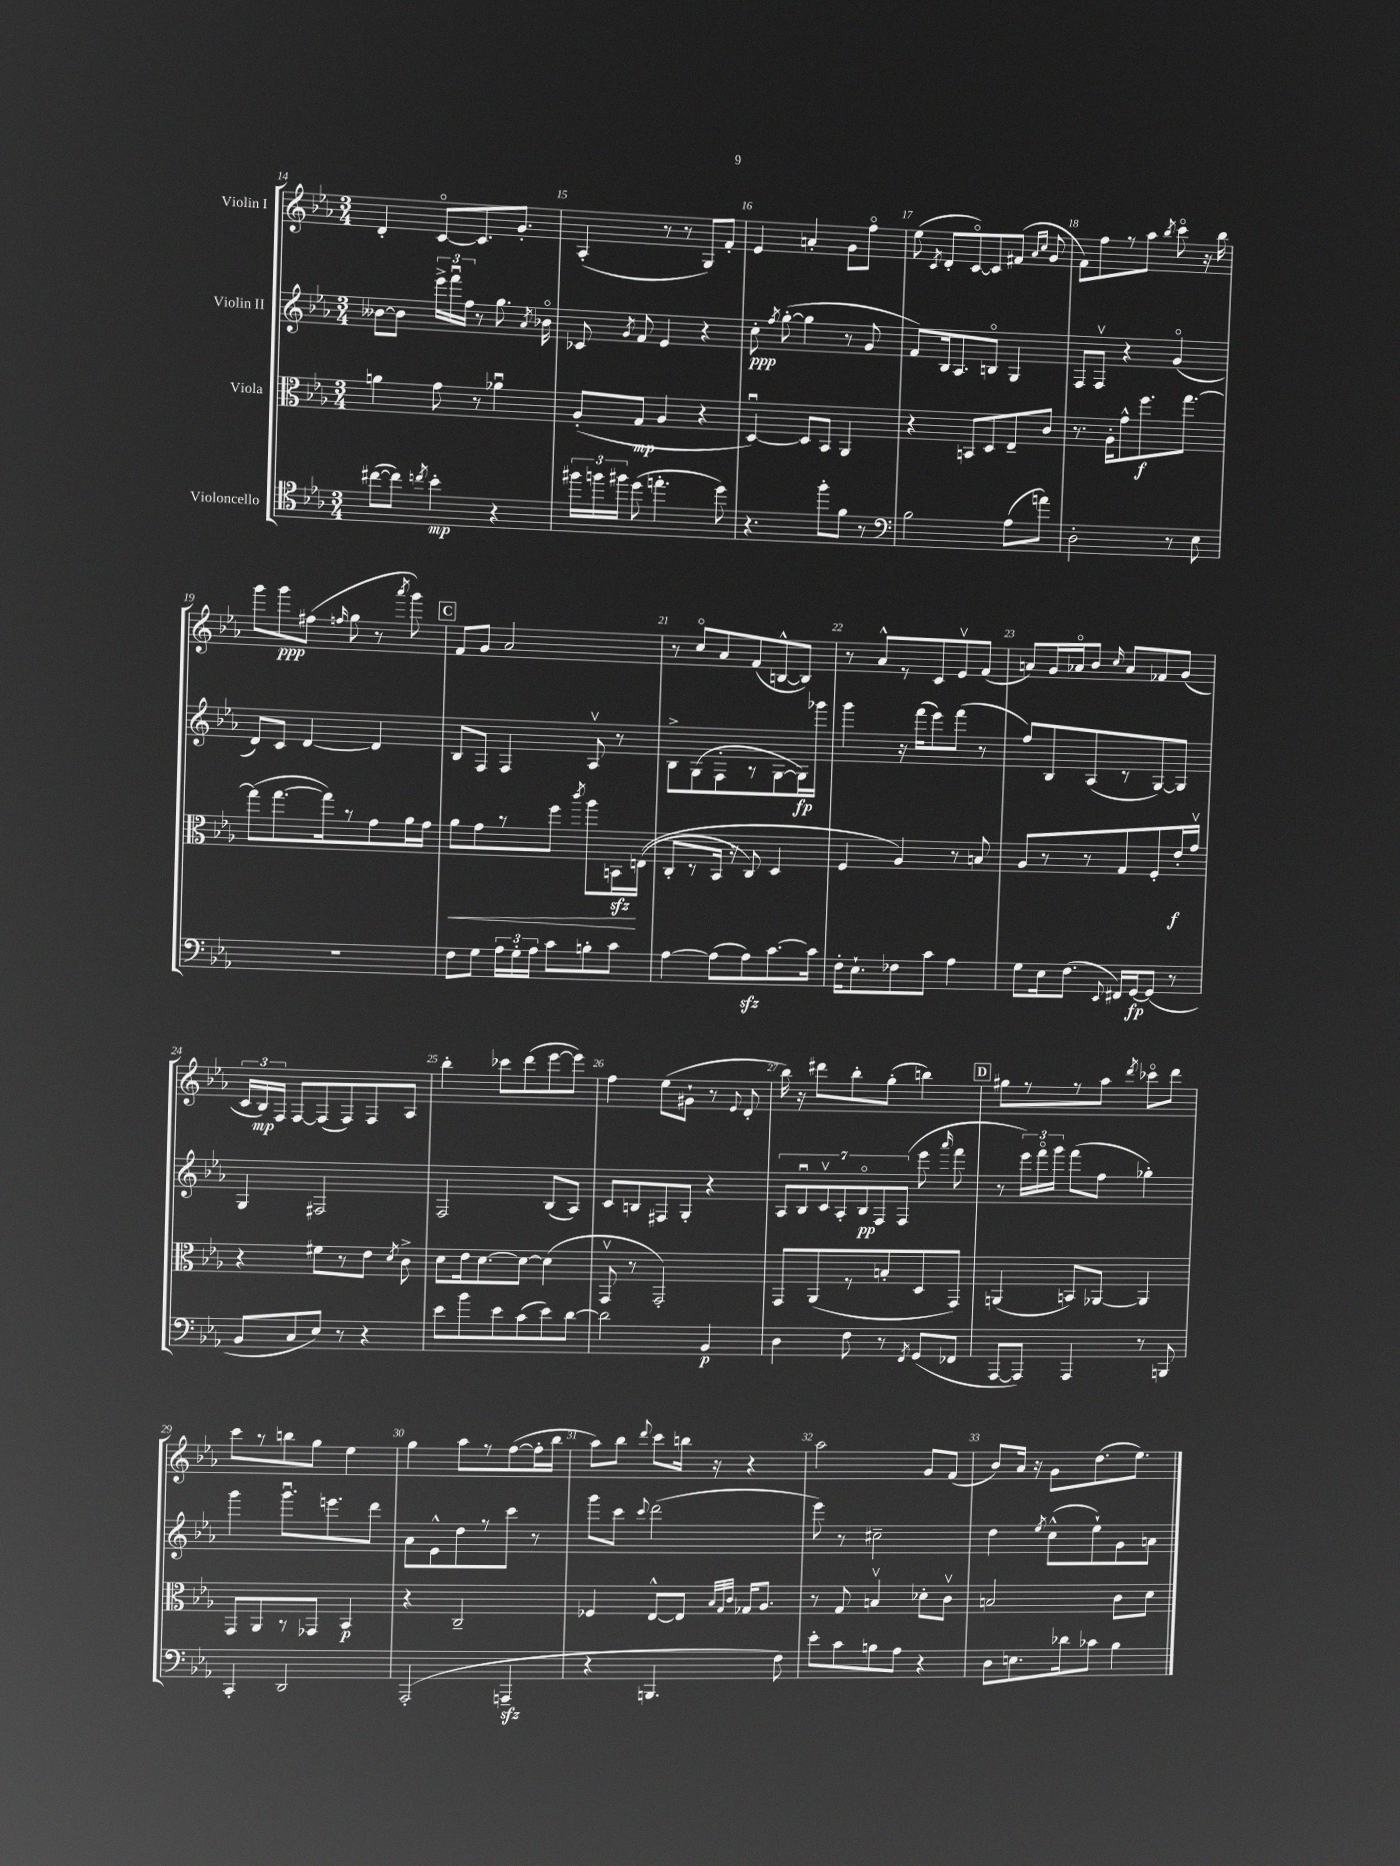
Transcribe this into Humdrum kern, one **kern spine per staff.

**kern	**dynam	**kern	**dynam	**kern	**dynam	**kern	**dynam
*part4	*part4	*part3	*part3	*part2	*part2	*part1	*part1
*staff4	*staff4	*staff3	*staff3	*staff2	*staff2	*staff1	*staff1
*I"Violoncello	*	*I"Viola	*	*I"Violin II	*	*I"Violin I	*
*clefC4	*	*clefC3	*	*clefG2	*	*clefG2	*
*k[b-e-a-]	*	*k[b-e-a-]	*	*k[b-e-a-]	*	*k[b-e-a-]	*
*M3/4	*	*M3/4	*	*M3/4	*	*M3/4	*
=14	=14	=14	=14	=14	=14	=14	=14
([8cc#X\L	.	4an\	.	[8b--X\L	.	4d'/	.
8cc#\J])	.	.	.	8b--\J]	.	.	.
8qccn/	.	.	.	.	.	.	.
4b-'\	mp	8g\	.	24eee-^\LL	.	[8c/L	.
.	.	.	.	24fffu\	.	.	.
.	.	.	.	24ff\JJ	.	.	.
.	.	8r	.	8r	.	8.c/]	.
4r	.	4a-Xu\	.	8.gg\	.	.	.
.	.	.	.	.	.	8.g'/J	.
.	.	.	.	8qa-/	.	.	.
.	.	.	.	16b-X\	.	.	.
=15	=15	=15	=15	=15	=15	=15	=15
24ff#X\LL	.	(8A-'/L	.	8c-X/	.	(4A-'/	.
24ffn\	.	.	.	.	.	.	.
24ff#X\JJ	.	.	.	.	.	.	.
.	.	.	.	8qg/	.	.	.
(8dd\	.	8G/J	mp	8f/	.	.	.
4.een'\	.	4A-/	.	4e-/	.	8r	.
.	.	.	.	.	.	8r	.
.	.	4r	.	4r	.	8G/L)	.
8dd\)	.	.	.	.	.	8f'/J	.
=16	=16	=16	=16	=16	=16	=16	=16
4.r	.	[4Du/)	.	8cc'\	ppp	4e-/	.
.	.	.	.	8qff/	.	.	.
.	.	.	.	([8gg'\	.	.	.
.	.	8D/L]	.	4gg\]	.	4an'/	.
8ff'\L	.	8BB-/J	.	.	.	.	.
8f\J	.	4AA-/	.	8r	.	8g\L	.
8r	.	.	.	8g/	.	8ff\J	.
=17	=17	=17	=17	=17	=17	=17	=17
*clefF4	*	*	*	*	*	*	*
2B-\	.	4r	.	8f/L)	.	(8ee-\	.
.	.	.	.	.	.	8qc/	.
.	.	.	.	16B-/k	.	8d'/L	.
.	.	.	.	8.A-/	.	.	.
.	.	8BBn/L	.	.	.	[8c/)	.
.	.	8D/	.	8Bn/J	.	8c/]	.
(8A-\L	.	8E-~/	.	4G/	.	(8f#X/J	.
.	.	.	.	.	.	16qqa-/LL	.
.	.	.	.	.	.	16qqcc/JJ	.
8an\J)	.	8c/J	.	.	.	8g/	.
=18	=18	=18	=18	=18	=18	=18	=18
2D'\	.	8.r	.	8F/L	.	8f\L)	.
.	.	.	.	8Fv/J	.	8ff\	.
.	.	16A-'\KL	.	.	.	.	.
.	.	8g^^\	.	4r	.	8r	.
.	.	8.ff\	f	.	.	8aa-\J	.
.	.	.	.	.	.	8qbb-/	.
8r	.	.	.	(4g/	.	8ccc\	.
.	.	[8.gg\J	.	.	.	.	.
8E-\	.	.	.	.	.	16r	.
.	.	.	.	.	.	16bb-\	.
!!LO:LB:g=z
=19	=19	=19	=19	=19	=19	=19	=19
2.r	.	(8gg\L]	.	8d/L)	.	8ggg\L	.
.	.	[8.gg\	.	8c/J	.	8ggg\	ppp
.	.	.	.	[4d/	.	(8ff#X\J	.
.	.	16gg\k])	.	.	.	.	.
.	.	.	.	.	.	16qqffn/	.
.	.	8r	.	.	.	8gg\	.
.	.	8g\	.	4d/]	.	8r	.
.	.	.	.	.	.	8qaaa-/	.
.	.	16a-\L	.	.	.	8ggg\)	.
.	.	16g\JJ	.	.	.	.	.
!!LO:REH:place=s1:t=C
=20	=20	=20	=20	=20	=20	=20	=20
!	!	!	!LO:HP:b	!	!	!	!
8F\L	.	8a-\L	<	8B-/L	.	8f/L	.
8G\J	.	8g\	.	8F/J	.	8g/J	.
24A-\LL	.	8r	.	4F/	.	2a-/	.
24G'\	.	.	.	.	.	.	.
24A-\JJ	.	.	.	.	.	.	.
8c\L	.	8ff\J	.	.	.	.	.
.	.	8qccc/	.	.	.	.	.
8Bn'\	.	8aa-\L	.	8A-v/	.	.	.
8c\J	.	16BBnzz\L	.	8r	.	.	.
.	.	((16En\JJ	[	.	.	.	.
=21	=21	=21	=21	=21	=21	=21	=21
[4A-\	.	8C'/L	.	8B-^\L	.	8r	.
.	.	8r	.	(8G\	.	8cc/L	.
(8A-\L]	.	16BB-/Jk	.	8F'\	.	8a-/	.
.	.	16r	.	.	.	.	.
8A-zz\)	.	8C/)	.	8r	.	(8f/	.
[8.c\	.	4D/	.	[8G\	.	[8Bn^^/	.
.	.	.	.	16G\L])	fp	8B/J])	.
16c\Jk]	.	.	.	16ggg-X\JJ	.	.	.
=22	=22	=22	=22	=22	=22	=22	=22
16F'\KL	.	4F/	.	4ggg\	.	8r	.
8.E-`\	.	.	.	.	.	.	.
.	.	.	.	.	.	8a-^^/L	.
8F-X\	.	4A-/)	.	16r	.	8r	.
.	.	.	.	(16fff\KL	.	.	.
8c\J	.	.	.	8eee-\)	.	8c/	.
4A-\	.	8r	.	(8fff\J	.	8e-v/	.
.	.	8Bn/	.	8r	.	(8f/J	.
=23	=23	=23	=23	=23	=23	=23	=23
8G\L	.	8A-/L	.	8ff/L)	.	8an/L)	.
16E-\k	.	8r	.	8B-/	.	16g/L	.
(8.F\J	.	.	.	.	.	16a-X/J	.
.	.	8r	.	(8A-/	.	8b-/J	.
8qqEE-/	.	.	.	.	.	16qqcc/	.
16FF#X/LL)	.	8G/	.	8r	.	8a-/L	.
[16GG/J	fp	.	.	.	.	.	.
(8GG/J]	.	8F'/	.	[8G/)	.	8f-X/	.
8r	.	16e-'/L	f	8G/J]	.	(8g/J	.
.	.	16gv/JJ	.	.	.	.	.
!!LO:LB:g=z
=24	=24	=24	=24	=24	=24	=24	=24
8BB-/L	.	4r	.	4G/	.	24c/LL	.
.	.	.	.	.	.	24B-/)	mp
.	.	.	.	.	.	24F/JJ	.
8C/	.	.	.	.	.	[8F/L	.
8E-/J)	.	8f#X\L	.	2F#X/	.	(8F/]	.
8r	.	8r	.	.	.	8F/)	.
4r	.	8e-\J	.	.	.	8F/	.
.	.	8qd/	.	.	.	.	.
.	.	8c^\	.	.	.	8A-/J	.
=25	=25	=25	=25	=25	=25	=25	=25
8e-\L	.	8d\L	.	2F/	.	4bb-'\	.
8b-\	.	16e-\k	.	.	.	.	.
.	.	[8.d\	.	.	.	.	.
8e-\	.	.	.	.	.	8ccc-X\L	.
(8c\	.	8d\J_	.	.	.	(8ddd\	.
8e-\)	.	(4d\]	.	(8B-/L	.	[8eee-\	.
[8d\J	.	.	.	8A-/J)	.	8eee-\J])	.
=26	=26	=26	=26	=26	=26	=26	=26
2d\]	.	8GGv/	.	8c/L	.	4ff\	.
.	.	8r	.	8Bn/	.	.	.
.	.	2GG'/)	.	8F#X/	.	(8ee-\L	.
.	.	.	.	8G'/J	.	8g#X`\J	.
4BB-/	p	.	.	4r	.	8r	.
.	.	.	.	.	.	8qqe-/	.
.	.	.	.	.	.	8d'/	.
=27	=27	=27	=27	=27	=27	=27	=27
4D\	.	8GG/L	.	14A-/L	.	16bb-\)	.
.	.	.	.	.	.	16r	.
.	.	.	.	14B-u/	.	.	.
.	.	(8AA-/	.	.	.	8ddd#X\L	.
.	.	.	.	14cv/	.	.	.
.	.	.	.	14A-'/	.	.	.
8F\	.	8r	.	.	.	8bb-'\	.
.	.	.	.	14B-/	pp	.	.
.	.	.	.	14F/	.	.	.
8r	.	8Bn'/	.	.	.	(8gg'\J	.
.	.	.	.	(14F/J	.	.	.
8qFF/	.	.	.	.	.	.	.
(8GG/L	.	8D/	.	8eee-\	.	4bbn\)	.
.	.	.	.	16qqaaa-/	.	.	.
8FF-X/J	.	8GG/J)	.	8fff\	.	.	.
!!LO:REH:place=s1:t=D
=28	=28	=28	=28	=28	=28	=28	=28
[8AAA-/L	.	(4AAn/	.	8r	.	8gg#X\L	.
8AAA-/J])	.	.	.	24eee-\LL)	.	8r	.
.	.	.	.	24fff\	.	.	.
.	.	.	.	24ggg\JJ	.	.	.
4AAA-/	.	8BBn/L)	.	(8fff\L	.	8r	.
.	.	[8AA-X/J	.	8ff\J	.	8aa-\J	.
.	.	.	.	.	.	8qddd/	.
8r	.	4AA-/]	.	4gg-X'\)	.	8ccc-X\L	.
8BBBn/	.	.	.	.	.	8ddd\J	.
!!LO:LB:g=z
=29	=29	=29	=29	=29	=29	=29	=29
4CC'/	.	8GG/L	.	4ggg\	.	8ccc\L	.
.	.	8AA-/	.	.	.	8r	.
2DD/	.	8r	.	8.gggu\L	.	8bbn\	.
.	.	8GG-X/J	.	.	.	8gg\J	.
.	.	.	.	8.eeen\	.	.	.
.	.	4BB-/	p	.	.	4ee-\	.
.	.	.	.	8ddd\J	.	.	.
=30	=30	=30	=30	=30	=30	=30	=30
(2AAA-'/	.	4r	.	8a-\L	.	4gg\	.
.	.	.	.	8e-^^\	.	.	.
.	.	2C~/	.	8dd\	.	8aa-\L	.
.	.	.	.	8r	.	8r	.
4AAAnzz~/	.	.	.	8ccc\J	.	([8ff\	.
.	.	.	.	8r	.	16ff'\L]	.
.	.	.	.	.	.	16bb-\JJ	.
=31	=31	=31	=31	=31	=31	=31	=31
4r	.	4F-X/	.	8ggg\L	.	8aa-\L)	.
.	.	.	.	8ccc\J	.	8bb-\J	.
.	.	.	.	8qqccc/	.	8qqddd/	.
4.BBBn/	.	[8E-^^/L	.	(2ddd\	.	8ccc\L	.
.	.	8E-/J]	.	.	.	16bbn\Jk	.
.	.	.	.	.	.	16r	.
.	.	32qqB-/LLL	.	.	.	.	.
.	.	32qqG/	.	.	.	.	.
.	.	32qqc/JJJ	.	.	.	.	.
.	.	16G-X/KL	.	.	.	4r	.
.	.	8.A-/J	.	.	.	.	.
8F\)	.	.	.	.	.	.	.
=32	=32	=32	=32	=32	=32	=32	=32
8e-'\L	.	8r	.	8eee-\)	.	2aa-\	.
8c\	.	8G/	.	8r	.	.	.
8Bn\	.	4Bnv/	.	2cc#X~\	.	.	.
8A-\J	.	.	.	.	.	.	.
4r	.	8d-X'\L	.	.	.	8g/L	.
.	.	8cv\J	.	.	.	(8f/J	.
=33	=33	=33	=33	=33	=33	=33	=33
8D\L	.	2Bn/	.	4dd\	.	8b-/L)	.
8.En\	.	.	.	.	.	16a-/Jk	.
.	.	.	.	.	.	16r	.
.	.	.	.	8qee-/	.	.	.
.	.	.	.	(8cc^^\L	.	8g\L	.
16d-X\k	.	.	.	.	.	.	.
8c-X\J	.	.	.	8ee-`\)	.	(8.dd\	.
4B-\	.	8c\L	.	8g\	.	.	.
.	.	.	.	.	.	8.ee-\J)	.
.	.	8d\J	.	8an\J	.	.	.
==	==	==	==	==	==	==	==
*-	*-	*-	*-	*-	*-	*-	*-
